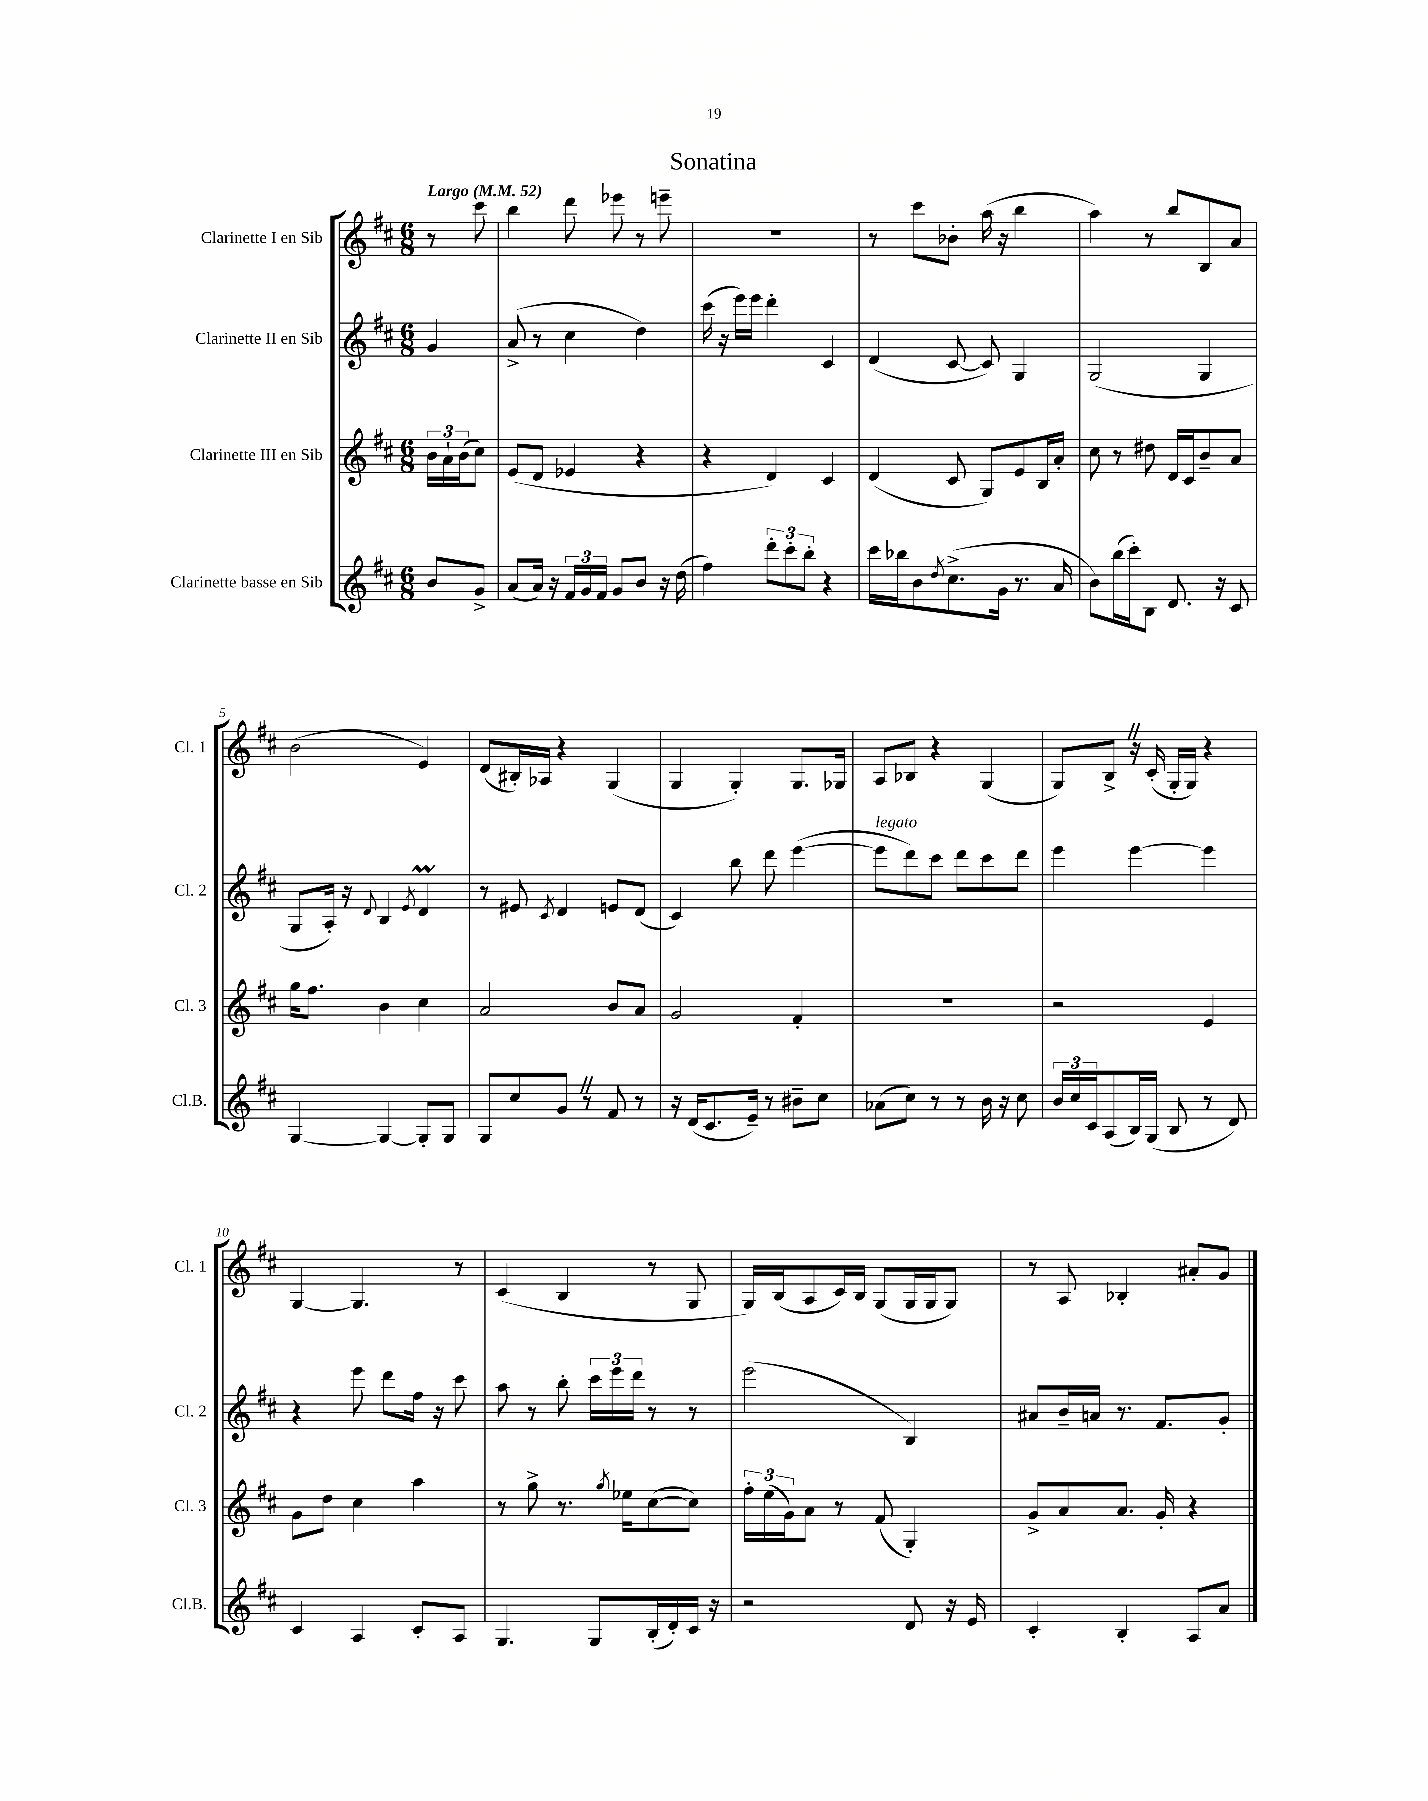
\header { title = "Sonatina" }
<<
\new StaffGroup <<
\new Staff = "s0" \with { instrumentName = "Clarinette I en Sib" shortInstrumentName = "Cl. 1" } {
    \clef treble \key d \major \numericTimeSignature \time 6/8 \partial 4 \tempo "Largo" 4 = 52
    r8 cis'''8 |
    b''4 d'''8 ees'''8 r8 e'''8-- |
    R2. |
    r8 cis'''8 bes'8-. a''16( r16 b''4 |
    a''4) r8 b''8 b8 a'8 |
    b'2( e'4) |
    d'8( bis16-.) aes16 r4 g4( |
    g4 g4-.) g8. ges16 |
    a8 bes8 r4 g4( |
    g8) b8-> \once \override BreathingSign.text = \markup { \musicglyph "scripts.caesura.straight" } \breathe r16 cis'16-.( g16-. g16) r4 |
    g4~ g4. r8 |
    cis'4( b4 r8 g8 |
    g16) b16( a8 cis'16) b16 g8( g16 g16 g8) |
    r8 a8 bes4-. ais'8-. g'8 \bar "|." |
}
\new Staff = "s1" \with { instrumentName = "Clarinette II en Sib" shortInstrumentName = "Cl. 2" } {
    \clef treble \key d \major \numericTimeSignature \time 6/8 \partial 4
    g'4 |
    a'8->( r8 cis''4 d''4) |
    cis'''16( r16 e'''16) e'''16 d'''4-. cis'4 |
    d'4( cis'8~ cis'8) g4 |
    g2( g4 |
    g8 a16-.) r16 \appoggiatura { d'8 } b4 \acciaccatura { e'8 } d'4\prall |
    r8 eis'8 \acciaccatura { cis'8 } d'4 e'8 d'8( |
    cis'4) b''8 d'''8 e'''4~( |
    e'''8^\markup { \italic "legato" } d'''8) cis'''8 d'''8 cis'''8 d'''8 |
    e'''4 e'''4~ e'''4 |
    r4 e'''8 d'''8 fis''16 r16 cis'''8 |
    a''8 r8 b''8-. \tuplet 3/2 { cis'''16 e'''16 d'''16 } r8 r8 |
    e'''2( b4) |
    ais'8 b'16-- a'16 r8. fis'8. g'8-. \bar "|." |
}
\new Staff = "s2" \with { instrumentName = "Clarinette III en Sib" shortInstrumentName = "Cl. 3" } {
    \clef treble \key d \major \numericTimeSignature \time 6/8 \partial 4
    \tuplet 3/2 { b'16 a'16-! b'16( } cis''8) |
    e'8( d'8 ees'4 r4 |
    r4 d'4) cis'4 |
    d'4( cis'8 g8) e'8 b16 a'16-. |
    cis''8 r8 dis''8 d'16 cis'16 b'8-- a'8 |
    g''16 fis''8. b'4 cis''4 |
    a'2 b'8 a'8 |
    g'2 fis'4-. |
    R2. |
    r2 e'4 |
    g'8 d''8 cis''4 a''4 |
    r8 g''8-> r8. \acciaccatura { g''8 } ees''16 cis''8~( cis''8) |
    \tuplet 3/2 { fis''16-. e''16( g'16) } a'8 r8 fis'8( g4-.) |
    g'8-> a'8 a'8. g'16-. r4 \bar "|." |
}
\new Staff = "s3" \with { instrumentName = "Clarinette basse en Sib" shortInstrumentName = "Cl.B." } {
    \clef treble \key d \major \numericTimeSignature \time 6/8 \partial 4
    b'8 g'8-> |
    a'8( a'16) r16 \tuplet 3/2 { fis'16 g'16 fis'16 } g'8 b'8 r16 d''16( |
    fis''4) \tuplet 3/2 { d'''8-. cis'''8-. b''8-. } r4 |
    cis'''16 bes''16 b'8 \acciaccatura { d''8 } cis''8.->( g'16 r8. a'16 |
    b'8) b''16( cis'''16-.) b8 d'8. r16 cis'8 |
    g4~ g4~ g8-. g8 |
    g8 cis''8 g'8 \once \override BreathingSign.text = \markup { \musicglyph "scripts.caesura.straight" } \breathe r8 fis'8 r8 |
    r16 d'16( cis'8. e'16--) r8 bis'8-- cis''8 |
    aes'8( cis''8) r8 r8 b'16 r16 cis''8 |
    \tuplet 3/2 { b'16 cis''16 cis'16 } a8( b16) g16( b8 r8 d'8) |
    cis'4 a4 cis'8-. a8 |
    g4. g8 b16-.( d'16-.) cis'16 r16 |
    r2 d'8 r16 e'16 |
    cis'4-. b4-. a8 a'8 \bar "|." |
}
>>
>>
